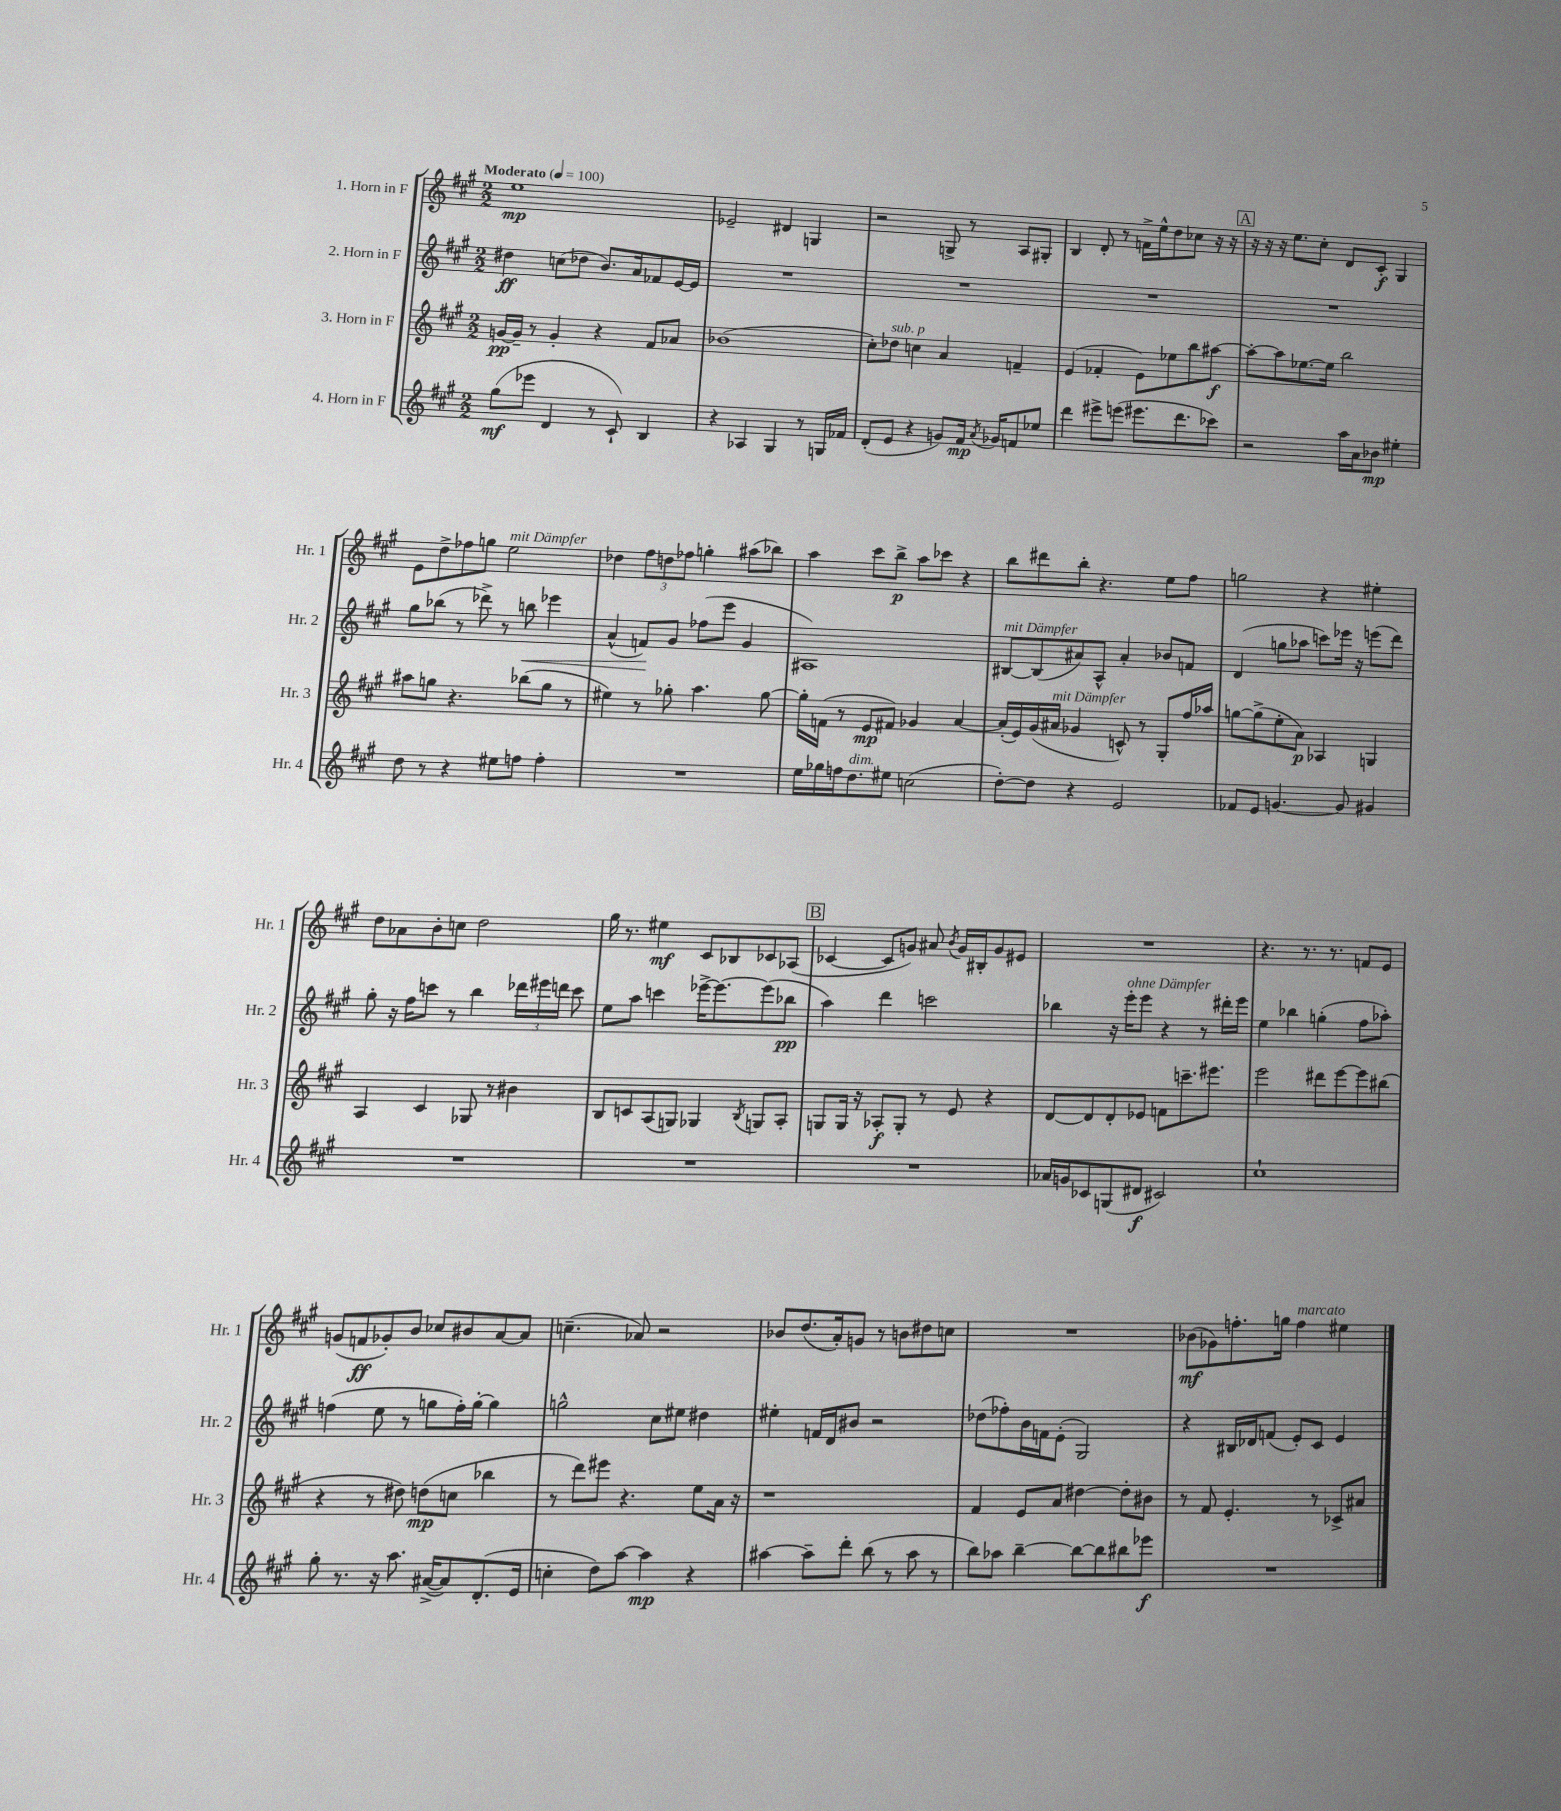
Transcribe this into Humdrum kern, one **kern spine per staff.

**kern	**dynam	**kern	**dynam	**kern	**dynam	**kern	**dynam
*part4	*part4	*part3	*part3	*part2	*part2	*part1	*part1
*staff4	*staff4	*staff3	*staff3	*staff2	*staff2	*staff1	*staff1
*I"4. Horn in F	*	*I"3. Horn in F	*	*I"2. Horn in F	*	*I"1. Horn in F	*
*I'Hr. 4	*	*I'Hr. 3	*	*I'Hr. 2	*	*I'Hr. 1	*
*clefG2	*	*clefG2	*	*clefG2	*	*clefG2	*
*k[f#c#g#]	*	*k[f#c#g#]	*	*k[f#c#g#]	*	*k[f#c#g#]	*
*M2/2	*	*M2/2	*	*M2/2	*	*M2/2	*
*MM100	*	*MM100	*	*MM100	*	*MM100	*
=1	=1	=1	=1	=1	=1	=1	=1
!	!	!	!	!	!	!LO:TX:a:B:t=Moderato	!
(8gg#\L	mf	[16gn/LL	pp	4dd#X\	ff	1ee	mp
.	.	16g~/JJ]	.	.	.	.	.
8eee-X\J	.	8r	.	.	.	.	.
4d/	.	4g'/	.	(8ccn\L	.	.	.
.	.	.	.	8dd-X\J	.	.	.
8r	.	4r	.	8.b/L)	.	.	.
8c#`/)	.	.	.	.	.	.	.
.	.	.	.	16a/k	.	.	.
4B/	.	8f#/L	.	8f-X/	.	.	.
.	.	8a-X/J	.	[16e/L	.	.	.
.	.	.	.	16e/JJ]	.	.	.
=2	=2	=2	=2	=2	=2	=2	=2
4r	.	(1b-X	.	1r	.	2e-X~/	.
4A-X/	.	.	.	.	.	.	.
4G#/	.	.	.	.	.	4d#X/	.
8r	.	.	.	.	.	4Gn/	.
16Gn/LL	.	.	.	.	.	.	.
16f-X/JJ	.	.	.	.	.	.	.
=3	=3	=3	=3	=3	=3	=3	=3
(8d'/L	.	8cc#'\L)	.	1r	.	2r	.
!	!	!LO:TX:a:i:t=sub. p	!	!	!	!	!
8e/J	.	8dd-X\J	.	.	.	.	.
4r	.	4ccn\	.	.	.	.	.
8gn/L)	.	4a/	.	.	.	8Gn^/	.
16f#/Jk	mp	.	.	.	.	8r	.
8qa/	.	.	.	.	.	.	.
16g-X/KL	.	.	.	.	.	.	.
8fn/	.	4fn~/	.	.	.	8A/L	.
8ee-X/J	.	.	.	.	.	8G#X'/J	.
=4	=4	=4	=4	=4	=4	=4	=4
4ddd\	.	(4e/	.	1r	.	4B/	.
8eee#X^\L	.	4f-X'/	.	.	.	8d'/	.
(8eeen\J	.	.	.	.	.	8r	.
8.eee#X\L	.	8e\L)	.	.	.	16fn^\LL	.
.	.	.	.	.	.	16ee^^\J	.
.	.	8ee-X\	.	.	.	8dd\	.
8.ddd\	.	.	.	.	.	.	.
.	.	8bb\	.	.	.	8cc-X\J	.
8ccc-X\J)	.	[8aa#X\J	f	.	.	16r	.
.	.	.	.	.	.	16r	.
!!LO:REH:place=s1:t=A
=5	=5	=5	=5	=5	=5	=5	=5
2r	.	8aa#'\L_	.	1r	.	16r	.
.	.	.	.	.	.	16r	.
.	.	8aa#\]	.	.	.	16r	.
.	.	.	.	.	.	8.ee\L	.
.	.	[8.ee-X\	.	.	.	.	.
.	.	.	.	.	.	8cc#'\J	.
.	.	16ee-\Jk]	.	.	.	.	.
16aa\LL	.	2bb\	.	.	.	8d/L	.
16a\J	.	.	.	.	.	.	.
8b-X\J	mp	.	.	.	.	8c#'/J	f
4ee#X'\	.	.	.	.	.	4G#/	.
!!LO:LB:g=z
=6	=6	=6	=6	=6	=6	=6	=6
8dd\	.	8aa#X\L	.	8gg#\L	.	8e\L	.
8r	.	8ggn\J	.	(8bb-X\J	.	8dd^\	.
4r	.	4.r	.	8r	.	8ff-X\	.
.	.	.	.	8ddd-X^\)	.	8ggn\J	.
!	!	!	!	!	!	!LO:TX:a:i:t=mit Dämpfer	!
8ee#X\L	.	.	.	8r	.	2ee\	.
!	!	!	!	!	!LO:HP:b	!	!
8ffn\J	.	(8bb-X\L	.	8bbn\	<	.	.
4ff'\	.	8gg\J	.	4eee-X\	.	.	.
.	.	8r	.	.	.	.	.
=7	=7	=7	=7	=7	=7	=7	=7
1r	.	4ee#X\)	.	(4a^^/	.	4dd-X\	.
.	.	8r	.	8fn/L)	.	12ff#\L	.
.	.	.	.	.	.	12ddn\	.
.	.	8gg-X'\	.	8g#/J	[	.	.
.	.	.	.	.	.	12ff-X\J	.
.	.	4.aa\	.	(8ff-X\L	.	4ggn'\	.
.	.	.	.	8eee\J	.	.	.
.	.	.	.	4g#/	.	(8aa#X\L	.
.	.	[8gg-\	.	.	.	8bb-X\J)	.
=8	=8	=8	=8	=8	=8	=8	=8
16ee\LL	.	16gg-'\LL]	.	1A#X)	.	4aa\	.
16gg-X\	.	(16fn\JJ	.	.	.	.	.
16ffn\J	.	8r	.	.	.	.	.
!LO:TX:a:i:t=dim.	!	!	!	!	!	!	!
8.dd\	.	.	.	.	.	.	.
.	.	8e/L	mp	.	.	8ccc#\L	.
8ee#X\J	.	8f#X/J)	.	.	.	8bb^\J	p
(2ccn\	.	4g-X/	.	.	.	8aa\L	.
.	.	.	.	.	.	8ccc-X\J	.
.	.	[4a/	.	.	.	4r	.
=9	=9	=9	=9	=9	=9	=9	=9
!	!	!	!	!LO:TX:a:i:t=mit Dämpfer	!	!	!
[8dd'\L)	.	(16a'/LL]	.	[8B#X/L	.	8bb\L	.
.	.	16e/)	.	.	.	.	.
8dd\J]	.	(16g#/	.	(8B#/]	.	8ddd#X\	.
!	!	!LO:TX:a:i:t=mit Dämpfer	!	!	!	!	!
.	.	16a#X/JJ	.	.	.	.	.
4r	.	4g-X/	.	8a#X/)	.	8bb'\J	.
.	.	.	.	8A^^/J	.	4.r	.
2e/	.	8cn^^/)	.	4a#'/	.	.	.
.	.	8r	.	.	.	.	.
.	.	8G#'/L	.	8b-X/L	.	8ee\L	.
.	.	16ff#/L	.	8fn/J	.	8ff#\J	.
.	.	16aa-X/JJ	.	.	.	.	.
=10	=10	=10	=10	=10	=10	=10	=10
8f-X/L	.	[8ggn\L	.	(4d/	.	2ggn\	.
8e/J	.	(8gg^\]	.	.	.	.	.
[4.gn/	.	8ee'\	.	8ggn\L	.	.	.
.	.	8a\J)	p	8aa-X\J	.	.	.
.	.	4A-X/	.	8cccn\L)	.	4r	.
8g/]	.	.	.	16eee-X\Jk	.	.	.
.	.	.	.	16r	.	.	.
4g#X/	.	4Gn/	.	(8eeen\L	.	4ee#X'\	.
.	.	.	.	8ddd\J)	.	.	.
!!LO:LB:g=z
=11	=11	=11	=11	=11	=11	=11	=11
1r	.	4A/	.	8gg#'\	.	8dd\L	.
.	.	.	.	16r	.	8a-X\	.
.	.	.	.	16ff#\KL	.	.	.
.	.	4c#/	.	8cccn\J	.	8b'\	.
.	.	.	.	8r	.	8ccn\J	.
.	.	8G-X/	.	4bb\	.	2dd\	.
.	.	8r	.	.	.	.	.
.	.	4b#X\	.	24ddd-X\LL	.	.	.
.	.	.	.	24eee#X\	.	.	.
.	.	.	.	24dddn\JJ	.	.	.
.	.	.	.	8ccc\	.	.	.
=12	=12	=12	=12	=12	=12	=12	=12
1r	.	8B/L	.	8ee\L	.	16gg#\	.
.	.	.	.	.	.	8.r	.
.	.	8cn/	.	8aa\J	.	.	.
.	.	(8A/	.	4cccn\	.	4ee#X\	mf
.	.	8Gn/J)	.	.	.	.	.
.	.	4G-X/	.	[16eee-X^\KL	.	8c#/L	.
.	.	.	.	8.eee-\_	.	.	.
.	.	.	.	.	.	8B-X/	.
.	.	8qB/	.	.	.	.	.
.	.	8Gn/L	.	(8eee-\]	.	8c-X/	.
.	.	8A'/J	.	8bb-X\J	pp	(8A-X/J	.
!!LO:REH:place=s1:t=B
=13	=13	=13	=13	=13	=13	=13	=13
1r	.	8Gn/L	.	4aa\)	.	[4c-X/	.
.	.	16G/Jk	.	.	.	.	.
.	.	16r	.	.	.	.	.
.	.	8A-X'/L	f	4ddd\	.	8c-/L]	.
.	.	8G'/J	.	.	.	8gn/J)	.
.	.	8r	.	2cccn\	.	8a#X/	.
.	.	.	.	.	.	8qb/	.
.	.	8e/	.	.	.	16g/LL	.
.	.	.	.	.	.	16B#X'/J	.
.	.	4r	.	.	.	8g/	.
.	.	.	.	.	.	8e#X/J	.
=14	=14	=14	=14	=14	=14	=14	=14
16a-X/LL	.	[8d/L	.	4bb-X\	.	1r	.
16gn/J	.	.	.	.	.	.	.
8c-X/	.	8d/]	.	.	.	.	.
(8Gn/	.	8d'/	.	16r	.	.	.
!	!	!	!	!LO:TX:a:i:t=ohne Dämpfer	!	!	!
.	.	.	.	16eee'\KL	.	.	.
8d#X/J	f	8e-X/J	.	8eee\J	.	.	.
2c#X/)	.	8fn\L	.	4r	.	.	.
.	.	8.cccn~\	.	.	.	.	.
.	.	.	.	8r	.	.	.
.	.	8.eee#X\J	.	.	.	.	.
.	.	.	.	16ddd#X'\LL	.	.	.
.	.	.	.	16eee\JJ	.	.	.
=15	=15	=15	=15	=15	=15	=15	=15
1cc#`	.	2eee\	.	4ee\	.	4.r	.
.	.	.	.	4bb-X\	.	.	.
.	.	.	.	.	.	8.r	.
.	.	8ddd#X\L	.	(4ggn'\	.	.	.
.	.	.	.	.	.	8.r	.
.	.	[8eee\	.	.	.	.	.
.	.	8eee\]	.	8ff#\L	.	8fn/L	.
.	.	(8bb#X\J	.	8aa-X'\J)	.	8e/J	.
!!LO:LB:g=z
=16	=16	=16	=16	=16	=16	=16	=16
8gg#'\	.	4r	.	(4ffn\	.	(8gn/L	.
8.r	.	.	.	.	.	8fn/	ff
.	.	8r	.	8ee\	.	8g-X'/)	.
16r	.	.	.	.	.	.	.
8.aa\	.	8dd#X\)	.	8r	.	8b/J	.
.	.	(8ddn\L	mp	8ggn\L	.	8cc-X/L	.
([16a#X^/KL	.	.	.	.	.	.	.
8a#/])	.	8ccn\J	.	16ff'\L)	.	8b#X/	.
.	.	.	.	[16gg'\JJ	.	.	.
(8.d'/	.	4bb-X\	.	4gg\]	.	[8a/	.
.	.	.	.	.	.	8a/J]	.
16e/Jk	.	.	.	.	.	.	.
=17	=17	=17	=17	=17	=17	=17	=17
4ccn'\	.	8r	.	2ggn^^\	.	(4.ccn~\	.
.	.	8ddd\L)	.	.	.	.	.
8dd\L)	.	8eee#X\J	.	.	.	.	.
[8aa\J	.	4.r	.	.	.	8a-X/)	.
4aa\]	mp	.	.	8cc#\L	.	2r	.
.	.	.	.	8ee#X\J	.	.	.
4r	.	8ee\L	.	4dd#X\	.	.	.
.	.	16a\Jk	.	.	.	.	.
.	.	16r	.	.	.	.	.
=18	=18	=18	=18	=18	=18	=18	=18
[4aa#X\	.	1r	.	4ee#X'\	.	8b-X/L	.
.	.	.	.	.	.	(8.dd/	.
8aa#~\L]	.	.	.	16fn/LL	.	.	.
.	.	.	.	16d/J	.	16a'/k)	.
8ddd'\J	.	.	.	8b#X/J	.	8gn/J	.
(8bb\	.	.	.	2r	.	8r	.
8r	.	.	.	.	.	8bn\L	.
8aa#\	.	.	.	.	.	8dd#X\	.
8r	.	.	.	.	.	8ccn\J	.
=19	=19	=19	=19	=19	=19	=19	=19
8bb\L)	.	4f#/	.	(8dd-X\L	.	1r	.
8aa-X\J	.	.	.	8ff-X'\)	.	.	.
[4bb~\	.	8e/L	.	16b\L	.	.	.
.	.	.	.	16fn\J	.	.	.
.	.	8a/J	.	(8e'\J	.	.	.
8bb\L_	.	[4dd#X\	.	2G#/)	.	.	.
8bb\]	.	.	.	.	.	.	.
8bb#X\	.	8dd#'\L]	.	.	.	.	.
8eee-X\J	f	8b#X\J	.	.	.	.	.
=20	=20	=20	=20	=20	=20	=20	=20
1r	.	8r	.	4r	.	(8b-X\L	mf
.	.	8f#/	.	.	.	8g-X\)	.
.	.	4.e'/	.	16B#X/LL	.	8.ffn'\	.
.	.	.	.	16d-X/J	.	.	.
.	.	.	.	(8fn/J	.	.	.
.	.	.	.	.	.	16ggn\Jk	.
!	!	!	!	!	!	!LO:TX:a:i:t=marcato	!
.	.	.	.	8e'/L)	.	4ff\	.
.	.	8r	.	8c#/J	.	.	.
.	.	8c-X^/L	.	4e/	.	4ee#X\	.
.	.	8a#X/J	.	.	.	.	.
==	==	==	==	==	==	==	==
*-	*-	*-	*-	*-	*-	*-	*-
